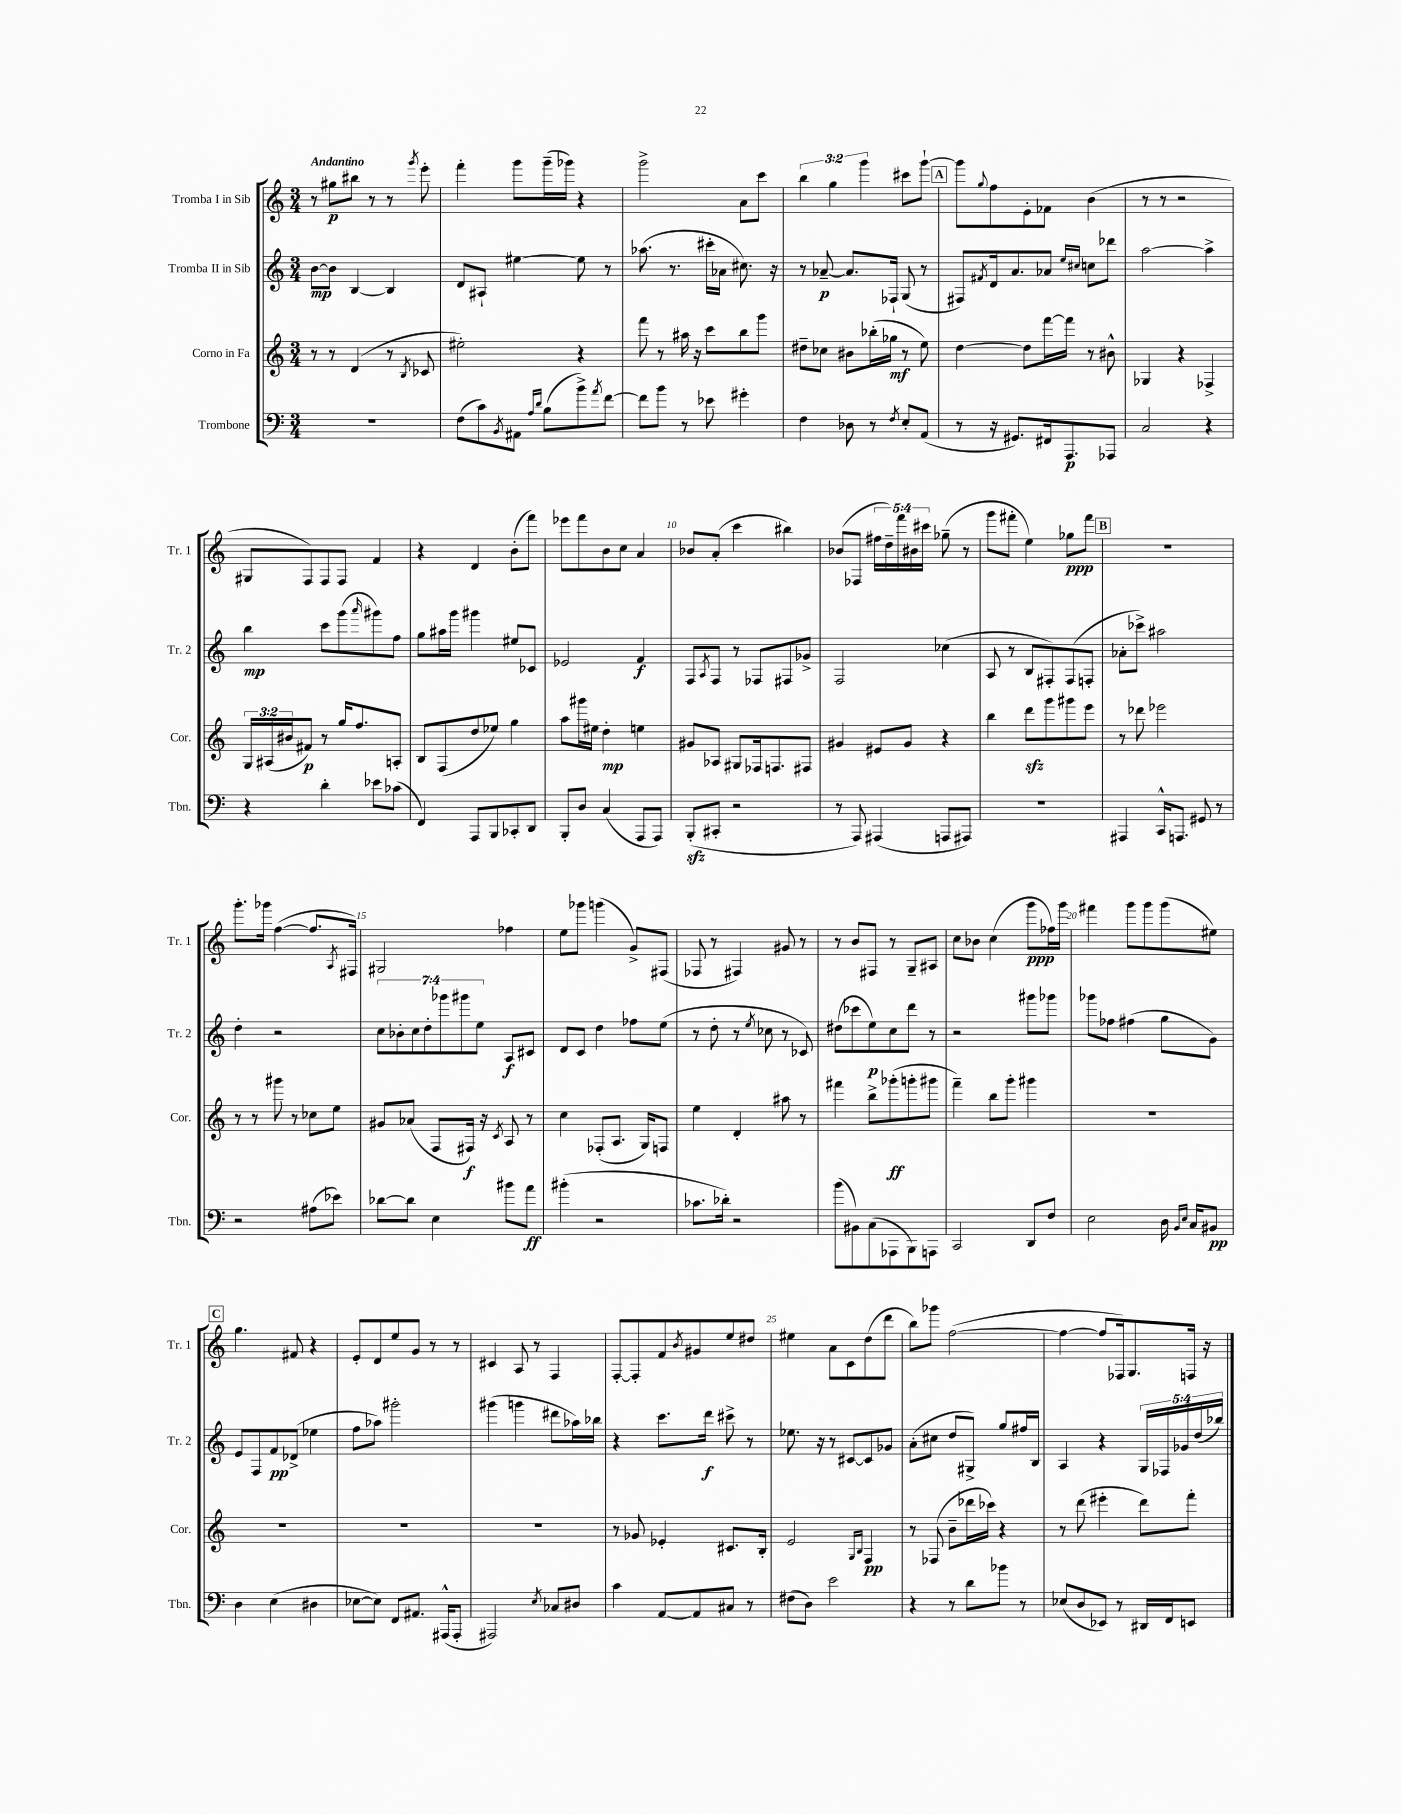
<<
\new StaffGroup <<
\new Staff = "s0" \with { instrumentName = "Tromba I in Sib" shortInstrumentName = "Tr. 1" } {
    \clef treble \key c \major \numericTimeSignature \time 3/4 \override Staff.TupletNumber.text = #tuplet-number::calc-fraction-text \tempo "Andantino"
    r8 gis''8\p bis''8 r8 r8 \acciaccatura { g'''8 } e'''8-. |
    f'''4-. g'''8 g'''16--( ges'''16) r4 |
    g'''2-> a'8 c'''8 |
    \tuplet 3/2 { b''4 g''4 g'''4 } cis'''8 g'''8~-! |
    \mark \markup { \box "A" } g'''8 \appoggiatura { g''8 } f''8 e'8-. fes'8 b'4( |
    r8 r8 r2 |
    gis8 f8) f8 f8 f'4 |
    r4 d'4 b'8-.( f'''8) |
    ees'''8 f'''8 b'8 c''8 a'4 |
    bes'8 a'8-.( c'''4 bis''4) |
    bes'8( fes8 \tuplet 5/4 { fis''16 d''16--) f'''16 bis'16 cis'''16 } ges''8--( r8 |
    g'''8 fis'''8-. e''4) ges''8\ppp fis'''8 |
    \mark \markup { \box "B" } R2. |
    g'''8.-. ges'''16 f''4~( f''8. \acciaccatura { a8 } fis16) |
    gis2 fes''4 |
    e''8 ges'''8 g'''4( g'8->) fis8( |
    fes8 r8 fis4) gis'8 r8 |
    r8 b'8 fis8 r8 g8-- ais8 |
    c''8 bes'8 c''4( g'''8\ppp fes''16) g'''16 |
    fis'''4 g'''8 g'''8 g'''8( eis''8) |
    \mark \markup { \box "C" } g''4. fis'8 r4 |
    e'8-. d'8 e''8 g'8 r8 r8 |
    cis'4 a8 r8 f4 |
    f8~-. f8-. f'8 \acciaccatura { b'8 } gis'8 e''8 dis''8 |
    eis''4 a'8 c'8 d''8( d'''8 |
    b''8) ges'''8 f''2~( |
    f''4~ f''8 fes16) g8. f16 r16 \bar "|." |
}
\new Staff = "s1" \with { instrumentName = "Tromba II in Sib" shortInstrumentName = "Tr. 2" } {
    \clef treble \key c \major \numericTimeSignature \time 3/4 \override Staff.TupletNumber.text = #tuplet-number::calc-fraction-text
    b'8~\mp b'8 b4~ b4 |
    d'8 ais8-! eis''4~ eis''8 r8 |
    aes''8.( r8. cis'''16-. aes'16 cis''8.) r16 |
    r8 aes'8~--\p aes'8. fes16-! g8( r8 |
    \mark \markup { \box "A" } fis8) \acciaccatura { fis'8 } d'16 a'8. aes'8 \grace { e''16 cis''16 } c''8 des'''8 |
    a''2~ a''4-> |
    b''4\mp c'''8 g'''8( \grace { a'''16 } gis'''8) f''8 |
    g''8 ais''16 g'''16 gis'''4 eis''8 ces'8 |
    ees'2 f'4\f |
    f8 \acciaccatura { a8 } f8 r8 fes8 fis8 ges'8-> |
    f2 ces''4( |
    a8 r8 b8 fis8-.) fis8( f8-. |
    \mark \markup { \box "B" } aes'8-. ces'''8->) ais''2 |
    d''4-. r2 |
    \tuplet 7/4 { c''8 bes'8-. c''8 d''8-. ges'''8 gis'''8 e''8 } a8\f cis'8 |
    d'8 c'8 d''4 fes''8 e''8( |
    r8 d''8-. r8 \acciaccatura { e''8 } ces''8 r8 ces'8) |
    dis''8( ces'''8 e''8\p) c''8 d'''8 r8 |
    r2 gis'''8 ges'''8 |
    ges'''8 fes''8 fis''4( g''8 g'8) |
    \mark \markup { \box "C" } e'8 f8 f'8\pp des'8->( ees''4 |
    f''8 aes''8) gis'''2-. |
    gis'''4( g'''4 dis'''8 aes''16) bes''16 |
    r4 c'''8. d'''16\f cis'''8-> r8 |
    ees''8. r16 r8 cis'8~ cis'8 ges'8 |
    a'8-.( cis''8 d''8 gis8->) g''8 fis''16 b16 |
    a4 r4 \tuplet 5/4 { g16 fes16 ges'16 d''16( bes''16) } \bar "|." |
}
\new Staff = "s2" \with { instrumentName = "Corno in Fa" shortInstrumentName = "Cor." } {
    \clef treble \key c \major \numericTimeSignature \time 3/4 \override Staff.TupletNumber.text = #tuplet-number::calc-fraction-text
    r8 r8 d'4( r8 \acciaccatura { b8 } ces'8 |
    eis''2-.) r4 |
    f'''8 r8 ais''16 r16 c'''8 b''8 g'''8 |
    dis''8-- ces''8 bis'8 bes''16-.( ges''16\mf r8 e''8) |
    \mark \markup { \box "A" } d''4~ d''8 f'''16~ f'''16 r8 bis'8-^ |
    ges4 r4 fes4-> |
    \tuplet 3/2 { g16 ais16( bis'16 } fis'8\p) r8 g''16 f''8. a8-. |
    b8 f8( d''8 ees''8) g''4 |
    a''8 gis'''16 eis''16 d''4-.\mp e''4 |
    gis'8 aes8 gis8 fes16 f8. fis8 |
    gis'4 eis'8 gis'8 r4 |
    b''4 d'''8\sfz g'''8 gis'''8 e'''8 |
    \mark \markup { \box "B" } r8 des'''8 ees'''2 |
    r8 r8 gis'''8 r8 ces''8 e''8 |
    gis'8 aes'8( f8 fis16\f) r16 \acciaccatura { c'8 } a8 r8 |
    c''4 fes8-.( a8. g16) f8 |
    e''4 d'4-. ais''8 r8 |
    fis'''4 b''8-> ges'''8-.\ff( g'''8-. gis'''8 |
    f'''4--) b''8 g'''8-. gis'''4 |
    R2. |
    \mark \markup { \box "C" } R2. |
    R2. |
    R2. |
    r8 ges'8 ees'4-. cis'8. b16-. |
    e'2 \grace { g16 b16 } f4\pp |
    r8 fes8( b'8-- des'''16 ces'''16) r4 |
    r8 d'''8( eis'''4-. d'''8) f'''8-. \bar "|." |
}
\new Staff = "s3" \with { instrumentName = "Trombone" shortInstrumentName = "Tbn." } {
    \clef bass \key c \major \numericTimeSignature \time 3/4
    R2. |
    f8( c'8) \acciaccatura { b,8 } ais,8 \grace { a16 d'16 } b8( b'8->) \acciaccatura { a'8 } f'8~ |
    f'8 b'8 r8 ees'8 gis'4-. |
    f4 des8 r8 \acciaccatura { f8 } e8-. a,8( |
    \mark \markup { \box "A" } r8 r16 gis,8.) fis,16 a,,8.\p aes,,8 |
    c2 r4 |
    r4 d'4-. ees'8 ces'8( |
    f,4) a,,8 b,,8 ces,8-. d,8 |
    b,,8-. d8 c4( a,,8 a,,8) |
    b,,8-.\sfz( cis,8-. r2 |
    r8 a,,8) ais,,4( a,,8 ais,,8) |
    R2. |
    \mark \markup { \box "B" } ais,,4 c,16-^ a,,8. gis,8 r8 |
    r2 ais8( ees'8) |
    des'8~ des'8 e4 bis'8 a'8\ff |
    bis'4-.( r2 |
    ces'8. des'16-.) r2 |
    b'8( bis,8) c8( aes,,8 b,,8) a,,8 |
    c,2 d,8 f8 |
    e2 d16 \grace { b,16 e16 } c16 bis,8\pp |
    \mark \markup { \box "C" } d4 e4( dis4 |
    ees8~ ees8) f,8 ais,8. ais,,16-^( ais,,8-. |
    ais,,2) \acciaccatura { e8 } ces8 dis8 |
    c'4 a,8~ a,8 cis8 r8 |
    fis8( d8) e'2 |
    r4 r8 d'8 bes'8 r8 |
    ees8( d8 ees,8) r8 dis,16 f,16 e,8 \bar "|." |
}
>>
>>
\layout { \context { \Score \override BarNumber.break-visibility = ##(#f #t #t) barNumberVisibility = #(every-nth-bar-number-visible 5) } }
